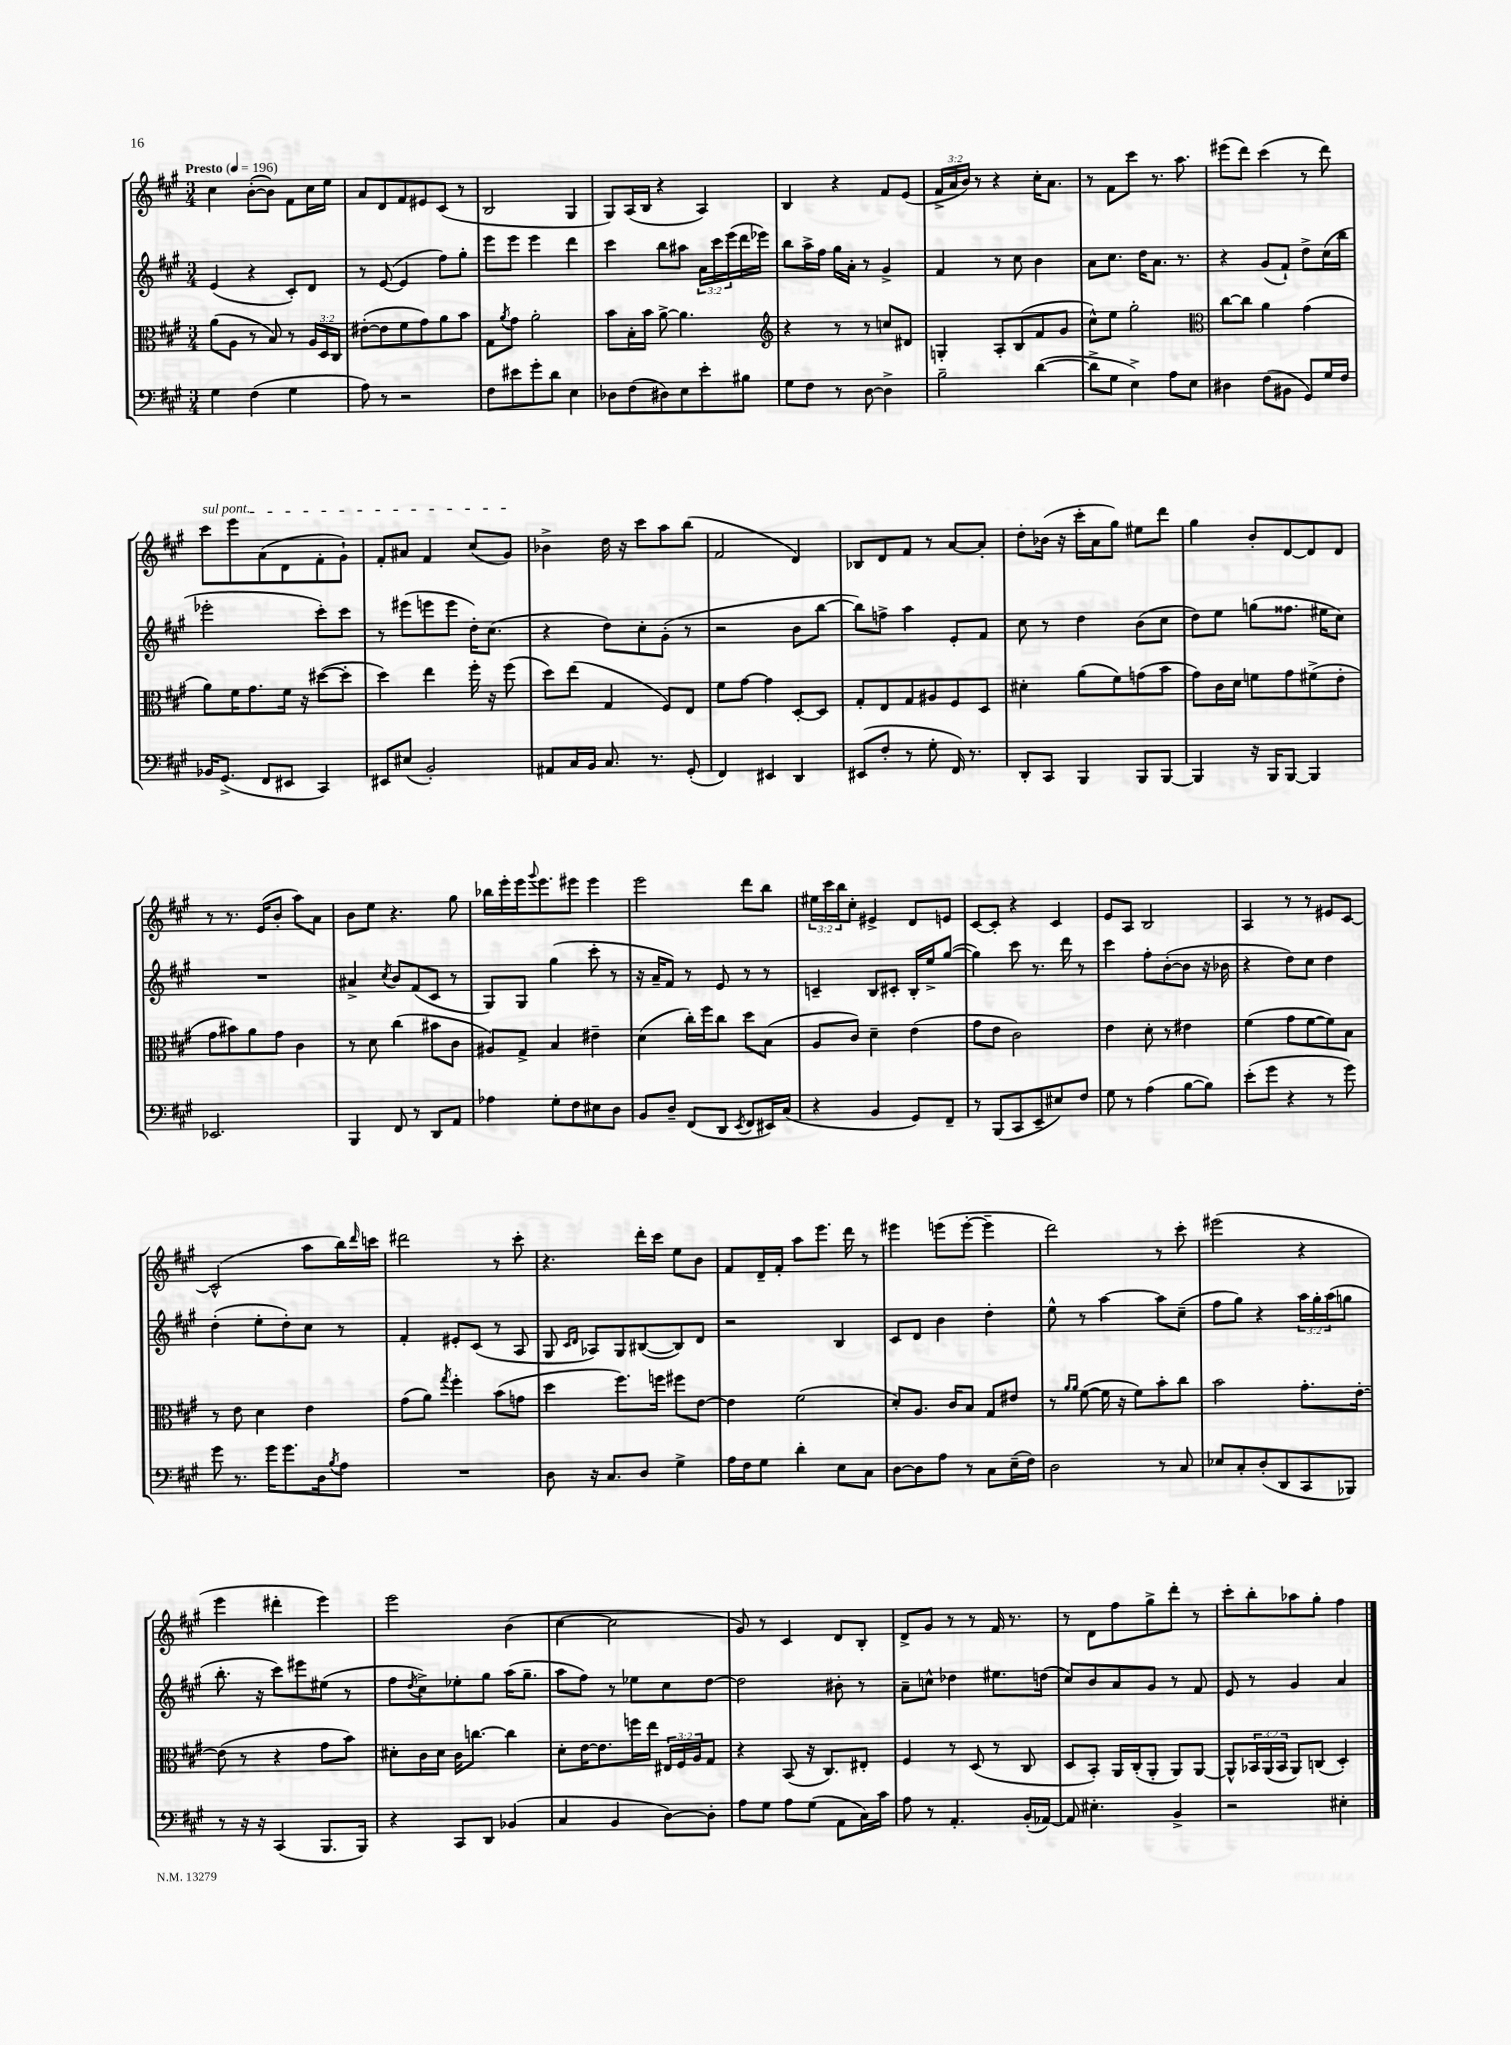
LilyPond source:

<<
\new StaffGroup <<
\new Staff = "s0" {
    \clef treble \key a \major \numericTimeSignature \time 3/4 \override Staff.TupletNumber.text = #tuplet-number::calc-fraction-text \tempo "Presto" 4 = 196
    cis''4 b'8~-.( b'8) fis'8 cis''16 e''16 |
    a'8 d'8 fis'8 eis'8 cis'8( r8 |
    b2 gis4 |
    gis8) a16( b16 r4 a4) |
    b4 r4 fis'8 e'8( |
    \tuplet 3/2 { fis'16-> a'16 b'16) } r8 r4 cis''16-. a'8. |
    r8 fis'8 cis'''8 r8. a''8. |
    eis'''8( d'''8) cis'''4( r8 d'''8) |
    \once \override TextSpanner.bound-details.left.text = \markup { \italic "sul pont." } cis'''8\startTextSpan e'''8 a'8( d'8 fis'8-. gis'8-!) |
    fis'8-. ais'8 fis'4 cis''8( gis'8\stopTextSpan) |
    bes'4-> d''16 r16 cis'''8 a''8 b''8( |
    fis'2 d'4) |
    bes8 d'8 fis'8 r8 a'8~ a'8-. |
    d''8-. bes'16( r16 cis'''16-. a'16 gis''8) eis''8 d'''8 |
    gis''4 b'8-. d'8~ d'8 d'8 |
    r8 r8. e'16( b'8-. a''8) a'8 |
    b'8 e''8 r4. gis''8 |
    bes''16 e'''16-. e'''16 \appoggiatura { gis'''8 } e'''8. eis'''8 eis'''4 |
    e'''2 d'''8 b''8 |
    \tuplet 3/2 { eis''16 cis'''16 b''16 } cis''8-. eis'4-> d'8 e'8 |
    cis'8~ cis'8-. r4 cis'4 |
    e'8 a8 b2 |
    a4 r8 r8 eis'8 cis'8~ |
    cis'2-^( a''8 b''16) \grace { d'''16 } c'''16 |
    dis'''2 r8 cis'''8-. |
    r4. d'''16-. cis'''16 e''8 b'8 |
    fis'8 d'16-- fis'16-. a''8 e'''8. d'''16 r8 |
    eis'''4 e'''8( e'''8~-. e'''4-- |
    d'''2) r8 cis'''8-. |
    eis'''2( r4 |
    e'''4 dis'''4-. e'''4) |
    e'''2 b'4( |
    cis''4~ cis''2 |
    gis'8) r8 cis'4 d'8 b8-. |
    d'8-> gis'8 r8 r8 fis'16 r8. |
    r8 d'8 fis''8 gis''8-> d'''8-. r8 |
    cis'''8-. b''8-. aes''8 gis''8-. fis''4 \bar "|." |
}
\new Staff = "s1" {
    \clef treble \key a \major \numericTimeSignature \time 3/4 \override Staff.TupletNumber.text = #tuplet-number::calc-fraction-text
    e'4( r4 cis'8-.) d'8 |
    r8 e'8~( e'4 fis''8) gis''8-. |
    e'''8 e'''8 e'''4 d'''4 |
    cis'''4 b''8 ais''8 \tuplet 3/2 { a'16 cis'''16 e'''16( } d'''16 ees'''16) |
    b''8 a''16-> fis''16 gis''16 a'16-. r8 gis'4-> |
    fis'4 r8 cis''8 b'4 |
    a'8 cis''8. d''16 a'8. r8. |
    r4 gis'8( fis'8-!) d''8-> cis''16( b''16 |
    ees'''2-. cis'''8-.) cis'''8 |
    r8 eis'''8( e'''8 e'''8 d''16-.) cis''8.( |
    r4 d''8) cis''8-. gis'8-.( r8 |
    r2 b'8 b''8~ |
    b''8) f''8-> a''4 e'8-. fis'8 |
    cis''8 r8 d''4 b'8( cis''8 |
    d''8) e''8 g''8( fisis''8. eis''16 cis''8) |
    R2. |
    ais'4-> \acciaccatura { cis''8 } b'8 fis'8( cis'8 r8 |
    gis8) gis8 gis''4( cis'''8-. r8 |
    r16 a'16-- fis'8) r8 e'8 r8 r8 |
    c'4-- b8 cis'8-. b16-. e''16-> gis''8~( |
    gis''4) cis'''8 r8. d'''16 r8 |
    cis'''4 fis''8-. b'8~-.( b'8 r16 bes'16 |
    r4 d''8) cis''8 d''4 |
    d''4-.( e''8-. d''8-.) cis''8 r8 |
    fis'4-. eis'8-. cis'8( r8 a8 |
    gis8 \grace { cis'16 d'16 } aes8) gis8 bis8~( bis8) d'8 |
    r2 b4 |
    cis'8 d'8 b'4 d''4-. |
    e''8-^ r8 a''4~ a''8 cis''8--( |
    fis''8 gis''8) r4 \tuplet 3/2 { a''16 gis''16-. a''16( } g''8 |
    b''8.-. r16 cis'''8) eis'''8 eis''8( r8 |
    fis''8 \acciaccatura { d''8 } cis''8->) ees''8-. gis''8 a''16( gis''8.-- |
    a''8 fis''8) r8 ees''8 cis''8 d''8~ |
    d''2 bis'8-. r8 |
    a'8-- c''8-^ des''4 eis''8. d''16( |
    cis''8) b'8 a'8 gis'8 r8 fis'8 |
    e'8 r8 gis'4 a'4 \bar "|." |
}
\new Staff = "s2" {
    \clef alto \key a \major \numericTimeSignature \time 3/4 \override Staff.TupletNumber.text = #tuplet-number::calc-fraction-text
    a'8( a8 r8 b8) r8 \tuplet 3/2 { a16 d16 cis16 } |
    eis'8~-.( eis'8 fis'8 gis'8) a'8 b'8 |
    gis8 \acciaccatura { a'8 } gis'8 a'2-. |
    b'8 b16-. b'16 a'8~-> a'4. |
    \clef treble r4 r8 r8 c''8 dis'8 |
    g4-. a8-. b8( fis'8 gis'8 |
    cis''8-^) e''8 gis''2-. |
    \clef alto cis''8~ cis''8 a'4 gis'4( |
    a'8) fis'16 gis'8. fis'16 r16 dis''8~( dis''8-. |
    d''4) e''4 fis''16-. r16 fis''8( |
    d''8) e''8( gis4 fis8) e8 |
    fis'8 gis'8~ gis'4 d8~-. d8 |
    gis8-. e8 gis8 ais8 fis8 d8 |
    dis'4-. a'8( fis'8) g'8( b'8 |
    gis'8) cis'16 d'16 f'8 gis'8 fis'8->( e'8-. |
    gis'8 bis'8) a'8 gis'8 cis'4 |
    r8 d'8 cis''4( bis'8 cis'8 |
    ais8) gis8-> b4 eis'4-- |
    d'4( cis''16-.) fis''16 cis''8 d''8 b8( |
    a8 cis'8) d'4-- e'4( |
    gis'8 e'8 cis'2) |
    e'4 d'8-. r8 eis'4 |
    fis'4( gis'8 fis'8~ fis'8) b8 |
    r8 e'8 d'4 e'4 |
    gis'8( a'8) \acciaccatura { gis''8 } fis''4-. b'8( g'8 |
    d''4 fis''8.) f''16 fis''8 e'8~ |
    e'4 fis'2( |
    d'8-.) a8. cis'16 b8 gis8 eis'8 |
    r8 \grace { a'16 a'16 } fis'8~( fis'16 r16 fis'8) b'8-. cis''8 |
    b'2 gis'8.-. e'16~-. |
    e'8( r8 r4 gis'8 b'8) |
    dis'8-. cis'16 dis'16 cis'16 c''8.~ c''4 |
    d'8-. e'16~ e'8. f''16 e''16 \tuplet 3/2 { eis16 fis16 a16 } gis8 |
    r4 b,8( r16 cis8.) eis8-. |
    fis4 r8 d8( r8 cis8 |
    d8 b,8-.) a,16 cis16-.( a,8-. a,8) a,8~ |
    a,8-^ \tuplet 3/2 { bes,16 a,16( bes,16 } a,8) c8( d4-.) \bar "|." |
}
\new Staff = "s3" {
    \clef bass \key a \major \numericTimeSignature \time 3/4
    gis4 fis4( gis4 |
    a8) r8 r2 |
    fis8 eis'8 gis'8-. d'8 e4 |
    des8 fis8( dis8) e8 e'8-. bis8 |
    gis8 fis8 r8 d8~ d4-> |
    b2-- d'4~( |
    d'8-> gis8 e4->) a8 e8 |
    dis4 fis8( bis,8 gis,8) gis16 fis16 |
    bes,16 gis,8.->( fis,8 eis,8 cis,4) |
    eis,8 eis8( b,2-.) |
    ais,8 cis16 b,16 cis8. r8. gis,8-.( |
    fis,4) eis,4 d,4 |
    eis,8( fis8-. r8 gis8-. fis,16) r8. |
    d,8-. cis,8 b,,4 b,,8 b,,8~ |
    b,,4 r16 b,,16 b,,8~ b,,4 |
    ees,2. |
    b,,4 fis,8 r8 d,8 a,8 |
    aes4 gis8-. fis8 eis8 d8 |
    b,8 d8-- fis,8( d,8 \acciaccatura { e,8 } fis,8 eis,16) cis16( |
    r4 b,4 gis,8) fis,8-- |
    r8 b,,8( cis,8 e,8-- eis8) fis8 |
    gis8 r8 a4( b8~ b8) |
    e'8-.( gis'8 r4 r8 gis'8) |
    gis'8 r8. gis'16 gis'8. d16 \acciaccatura { b8 } a8 |
    R2. |
    d8 r16 cis8. d8 gis4-> |
    a16 fis16 gis8 d'4-. e8 cis8 |
    d8~ d8 a8 r8 cis8 e16--( fis16) |
    d2 r8 cis8 |
    ees8 cis8-. d8-.( d,8 cis,8 bes,,8) |
    r8 r16 r16 cis,4( b,,8. b,,16) |
    r4 cis,8 d,8 bes,4( |
    cis4 b,4 d8~) d8-. |
    a8 gis8 a8 gis8( a,8 cis16) cis'16 |
    a8 r8 a,4.-. b,16-.( aes,16~) |
    aes,8 eis4.-. b,4-> |
    r2 eis4-. \bar "|." |
}
>>
>>
\layout { \context { \Score \remove "Bar_number_engraver" } }
